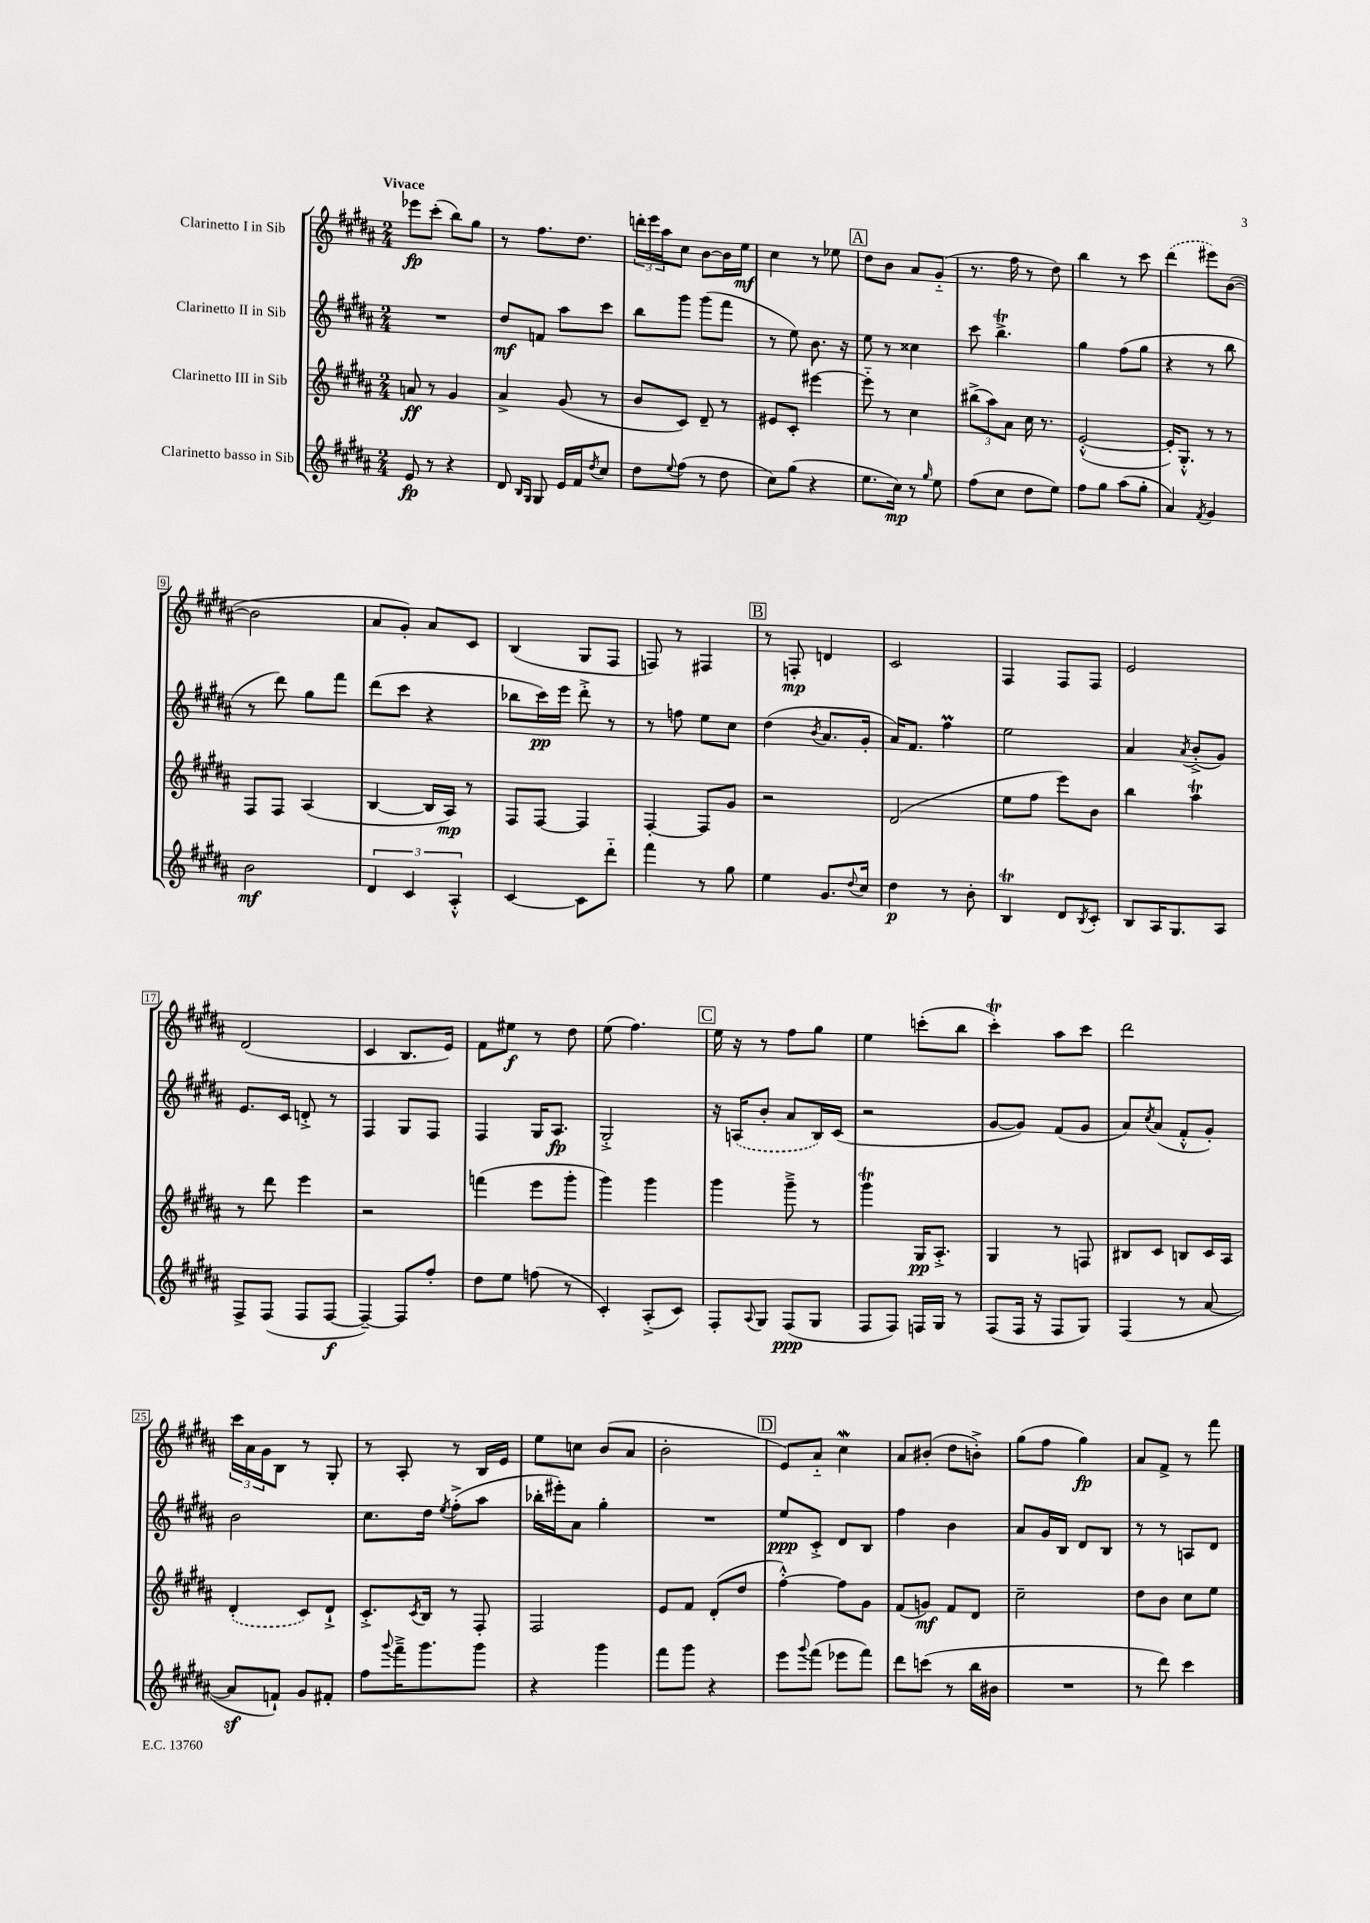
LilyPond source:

<<
\new StaffGroup <<
\new Staff = "s0" \with { instrumentName = "Clarinetto I in Sib" } {
    \clef treble \key b \major \numericTimeSignature \time 2/4 \tempo "Vivace"
    ees'''8\fp cis'''8-.( b''8) gis''8 |
    r8 fis''8. dis''8. |
    \tuplet 3/2 { d'''16-. e'''16 ais''16 } cis''8 b'8~ b'16 e''16\mf |
    cis''4 r8 ees''8 |
    \mark \markup { \box "A" } dis''8 b'8 ais'8 gis'8-_( |
    r8. fis''16 r8 dis''8) |
    b''4 r8 cis'''8 |
    \once \slurDashed dis'''4( eis'''8) b'8~( |
    b'2 |
    ais'8 gis'8-.) ais'8 cis'8 |
    b4( gis8 fis8 |
    f8) r8 fis4 |
    \mark \markup { \box "B" } r8 f8-.\mp d'4 |
    cis'2 |
    fis4 fis8 fis8 |
    e'2 |
    dis'2( |
    cis'4 b8. e'16) |
    fis'8 eis''8\f r8 dis''8 |
    e''8( fis''4.) |
    \mark \markup { \box "C" } e''16 r16 r8 fis''8 gis''8 |
    e''4 c'''8-.( b''8 |
    cis'''4-.\trill) ais''8 cis'''8 |
    dis'''2 |
    \tuplet 3/2 { cis'''16 ais'16 gis'16 } b8 r8 gis8-. |
    r8 ais8-. r8 b16 e'16 |
    e''8 c''8 b'8( ais'8 |
    b'2-. |
    \mark \markup { \box "D" } e'8) ais'8-_ cis''4\mordent |
    ais'8 bis'8-.( dis''8 b'8-.->) |
    gis''8( fis''8 gis''4\fp) |
    ais'8 fis'8-> r8 fis'''8 \bar "|." |
}
\new Staff = "s1" \with { instrumentName = "Clarinetto II in Sib" } {
    \clef treble \key b \major \numericTimeSignature \time 2/4
    R2 |
    dis''8\mf f'8 ais''8 cis'''8 |
    b''8 gis'''8 gis'''8( fis'''8 |
    r8 e''8) b'8. r16 |
    \mark \markup { \box "A" } e''8 r8 cisis''4 |
    cis'''8 b''4.->\trill |
    gis''4 fis''8( gis''8 |
    r4 r8 b''8 |
    r8 dis'''8) gis''8 fis'''8 |
    dis'''8( cis'''8 r4 |
    bes''8 cis'''16\pp) e'''16 dis'''8-.-> r8 |
    r8 f''8 e''8 cis''8 |
    \mark \markup { \box "B" } dis''4( \acciaccatura { b'8 } ais'8. gis'16-. |
    ais'16) fis'8. fis''4\prall |
    e''2 |
    ais'4 \acciaccatura { ais'8 } b'8-.->( gis'8) |
    e'8. cis'16 d'8-.-> r8 |
    fis4 gis8 fis8 |
    fis4 gis16 ais8.\fp |
    gis2-.-> |
    \mark \markup { \box "C" } r16 \once \slurDashed a16( b'8-. ais'8 b16) cis'16( |
    r2 |
    gis'8~ gis'8) fis'8( gis'8 |
    ais'8) \acciaccatura { cis''8 } ais'8( fis'8-.-^ gis'8-.) |
    b'2 |
    cis''8. dis''16 \acciaccatura { e''8 } fis''8-.->( ais''8 |
    bes''16-. eis'''16-.) ais'8 gis''4-. |
    R2 |
    \mark \markup { \box "D" } e''8\ppp cis'8-.-> dis'8 b8 |
    fis''4 b'4 |
    ais'8 gis'16 b16 dis'8 b8 |
    r8 r8 a8 dis'8 \bar "|." |
}
\new Staff = "s2" \with { instrumentName = "Clarinetto III in Sib" } {
    \clef treble \key b \major \numericTimeSignature \time 2/4
    a'8\ff r8 gis'4 |
    ais'4-> gis'8( r8 |
    b'8 cis'8) dis'8-- r8 |
    eis'8 cis'8-. eis'''4~ |
    \mark \markup { \box "A" } eis'''8-_ r8 cis''4 |
    \tuplet 3/2 { bis''8->( ais''8) ais'8 } cis''16 r8. |
    e'2~-.-^( |
    e'16-.) gis8.-.-^ r8 r8 |
    fis8 fis8 ais4( |
    b4~ b16 ais16\mp) r8 |
    fis8 fis8~ fis4 |
    fis4~-. fis8 gis'8 |
    \mark \markup { \box "B" } r2 |
    dis'2( |
    e''8 fis''8 e'''8) b'8 |
    b''4 ais''4\trill |
    r8 dis'''8 e'''4 |
    r2 |
    f'''4( e'''8 gis'''8-. |
    gis'''4) gis'''4 |
    \mark \markup { \box "C" } gis'''4 gis'''8---> r8 |
    gis'''4\trill gis16\pp ais8.-.-> |
    gis4 r8 f8 |
    bis8 cis'8 b8 cis'16 ais16 |
    \once \slurDashed dis'4-.( cis'8) dis'8-!-> |
    cis'8.-.-> \acciaccatura { cis'8 } b16 r8 fis8-. |
    fis2 |
    e'8 fis'8 dis'8-.( dis''8 |
    \mark \markup { \box "D" } fis''4~-.-^) fis''8 gis'8 |
    fis'8( g'8\mf) fis'8 dis'8 |
    cis''2-- |
    dis''8 b'8 cis''8 e''8 \bar "|." |
}
\new Staff = "s3" \with { instrumentName = "Clarinetto basso in Sib" } {
    \clef treble \key b \major \numericTimeSignature \time 2/4
    e'8\fp r8 r4 |
    dis'8 \grace { b16 gis16 } gis8 e'16 fis'16 \acciaccatura { dis''8 } cis''8 |
    dis''8 \appoggiatura { e''8 } fis''8( r8 dis''8 |
    cis''8) gis''8( r4 |
    \mark \markup { \box "A" } e''8. cis''16\mp) r8 \grace { gis''16 } e''8 |
    fis''8( cis''8 dis''8 e''8) |
    fis''8 gis''8 ais''8( gis''8-. |
    ais'4) \acciaccatura { fis'8 } gis'4 |
    b'2\mf |
    \tuplet 3/2 { dis'4 cis'4 ais4-.-^ } |
    cis'4~ cis'8 dis'''8-_ |
    fis'''4 r8 gis''8 |
    \mark \markup { \box "B" } e''4 gis'8. \appoggiatura { dis''8 } cis''16 |
    dis''4\p r8 b'8-. |
    b4\trill dis'8 \acciaccatura { b8 } cis'8-. |
    b8 ais16 gis8. ais8 |
    fis8-> fis8( fis8 fis8~\f |
    fis4~--) fis8 fis''8-. |
    dis''8 e''8 f''8( r8 |
    cis'4-.) ais8-.->( cis'8) |
    \mark \markup { \box "C" } fis8-. \appoggiatura { ais8 } gis8 fis8\ppp( gis8 |
    fis8 fis8) f16 gis16 r8 |
    fis8( fis16 r16 fis8 gis8) |
    fis4( r8 ais'8~ |
    ais'8\sf f'8-!) gis'8 fis'8-. |
    fis''8 \appoggiatura { gis'''8 } fis'''16---> gis'''8. gis'''8 |
    r4 gis'''4 |
    fis'''8 gis'''8 r4 |
    \mark \markup { \box "D" } e'''8 \appoggiatura { gis'''8 } fis'''8( ees'''8 fis'''8) |
    dis'''8 c'''8( r8 b''16 bis'16 |
    R2 |
    r8 dis'''8) cis'''4 \bar "|." |
}
>>
>>
\layout { \context { \Score \override BarNumber.stencil = #(make-stencil-boxer 0.1 0.3 ly:text-interface::print) } }
